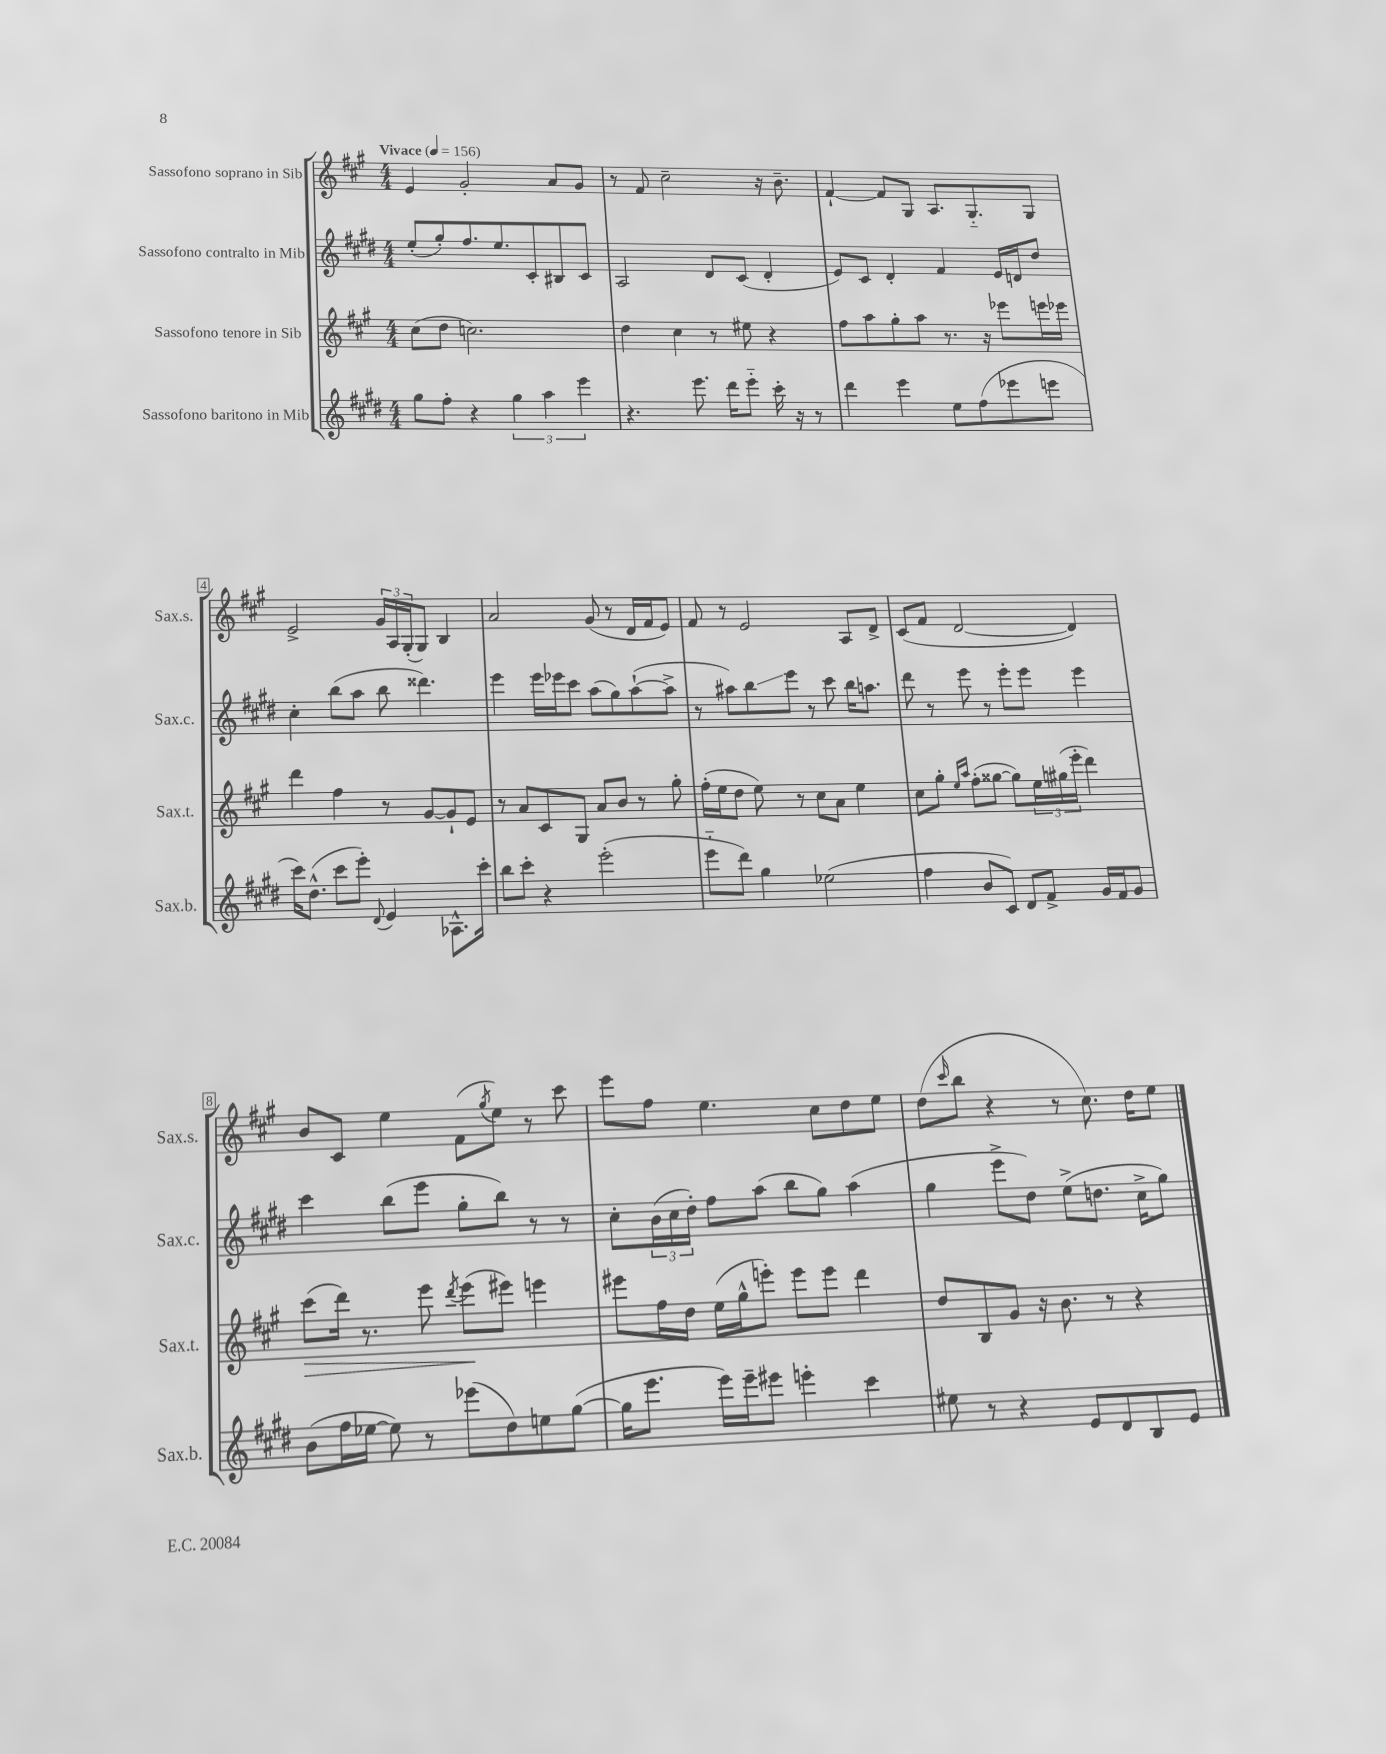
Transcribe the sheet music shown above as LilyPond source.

<<
\new StaffGroup <<
\new Staff = "s0" \with { instrumentName = "Sassofono soprano in Sib" shortInstrumentName = "Sax.s." } {
    \clef treble \key a \major \numericTimeSignature \time 4/4 \tempo "Vivace" 4 = 156
    e'4 gis'2-. a'8 gis'8 |
    r8 fis'8 cis''2-- r16 b'8.-- |
    fis'4~-! fis'8 gis8 a8. gis8.-_ gis8 |
    e'2-> \tuplet 3/2 { gis'16 a16 gis16-.( } gis8) b4 |
    a'2 gis'8( r8 d'16 fis'16 e'8) |
    fis'8 r8 e'2 a8 d'8-> |
    cis'8( fis'8 d'2~ d'4) |
    b'8 cis'8 e''4 fis'8( \acciaccatura { gis''8 } e''8) r8 cis'''8 |
    e'''8 fis''8 e''4. cis''8 d''8 e''8 |
    d''8( \grace { cis'''16 } b''8 r4 r8 cis''8.) d''16 e''8 \bar "|." |
}
\new Staff = "s1" \with { instrumentName = "Sassofono contralto in Mib" shortInstrumentName = "Sax.c." } {
    \clef treble \key e \major \numericTimeSignature \time 4/4
    e''8-.( gis''8-.) fis''8. e''8. cis'8-. bis8 cis'8 |
    a2 dis'8 cis'8( dis'4-. |
    e'8) cis'8 dis'4-. fis'4 e'16 d'16 dis''8 |
    cis''4-. b''8( a''8 b''8 disis'''4.) |
    e'''4 e'''16 ees'''16 cis'''8 a''8( gis''8) a''8~-!( a''8-> |
    r8 ais''8) b''8\glissando e'''8 r8 cis'''8 b''16 a''8. |
    dis'''8 r8 e'''8 r8 e'''8-. e'''8 e'''4 |
    cis'''4 b''8( e'''8 gis''8-. b''8) r8 r8 |
    cis''8-. \tuplet 3/2 { b'16( cis''16 dis''16-.) } fis''8 a''8( b''8 gis''8) a''4( |
    gis''4 e'''8-> dis''8) e''8->( d''8. cis''16-> gis''8) \bar "|." |
}
\new Staff = "s2" \with { instrumentName = "Sassofono tenore in Sib" shortInstrumentName = "Sax.t." } {
    \clef treble \key a \major \numericTimeSignature \time 4/4
    cis''8( d''8 c''2.) |
    d''4 cis''4 r8 eis''8 r4 |
    fis''8 a''8 gis''8-. a''8 r8. r16 ees'''8 e'''16 ees'''16 |
    d'''4 fis''4 r8 gis'8~ gis'8-! e'8 |
    r8 a'8 cis'8 gis8 a'8 b'8 r8 gis''8-. |
    fis''16-.( e''16 d''8 e''8) r8 cis''8 a'8 e''4 |
    cis''8 gis''8-. \grace { e''16 a''16 } fis''8-.( gisis''8~ gisis''8) \tuplet 3/2 { e''16 gis''16( e'''16-. } d'''4) |
    cis'''8\>( d'''16) r8. e'''8 \acciaccatura { d'''8 } e'''8\!( eis'''8) e'''4 |
    eis'''8 fis''16 d''16 e''16( gis''16-^ e'''8-.) e'''8 e'''8 d'''4 |
    d''8 b8 gis'8 r16 b'8. r8 r4 \bar "|." |
}
\new Staff = "s3" \with { instrumentName = "Sassofono baritono in Mib" shortInstrumentName = "Sax.b." } {
    \clef treble \key e \major \numericTimeSignature \time 4/4
    gis''8 fis''8-. r4 \tuplet 3/2 { gis''4 a''4 e'''4 } |
    r4. e'''8. dis'''16 e'''8-_ cis'''16-. r16 r8 |
    dis'''4 e'''4 e''8 fis''8( ees'''8 e'''8 |
    cis'''16) dis''8.-^( cis'''8 e'''8-.) \appoggiatura { dis'8 } e'4 aes8.-^ cis'''16-. |
    b''8 cis'''8-. r4 e'''2-.( |
    e'''8-_ dis'''8) gis''4 ees''2( |
    fis''4 b'8 cis'8) dis'8 fis'8-> gis'16 fis'16 gis'8 |
    b'8( fis''16 ees''16~ ees''8) r8 ees'''8( dis''8) e''8 gis''8~( |
    gis''16 e'''8. e'''16) e'''16-- eis'''8 e'''4-. cis'''4 |
    eis''8 r8 r4 e'8 dis'8 b8 e'8 \bar "|." |
}
>>
>>
\layout { \context { \Score \override BarNumber.stencil = #(make-stencil-boxer 0.1 0.3 ly:text-interface::print) } }
